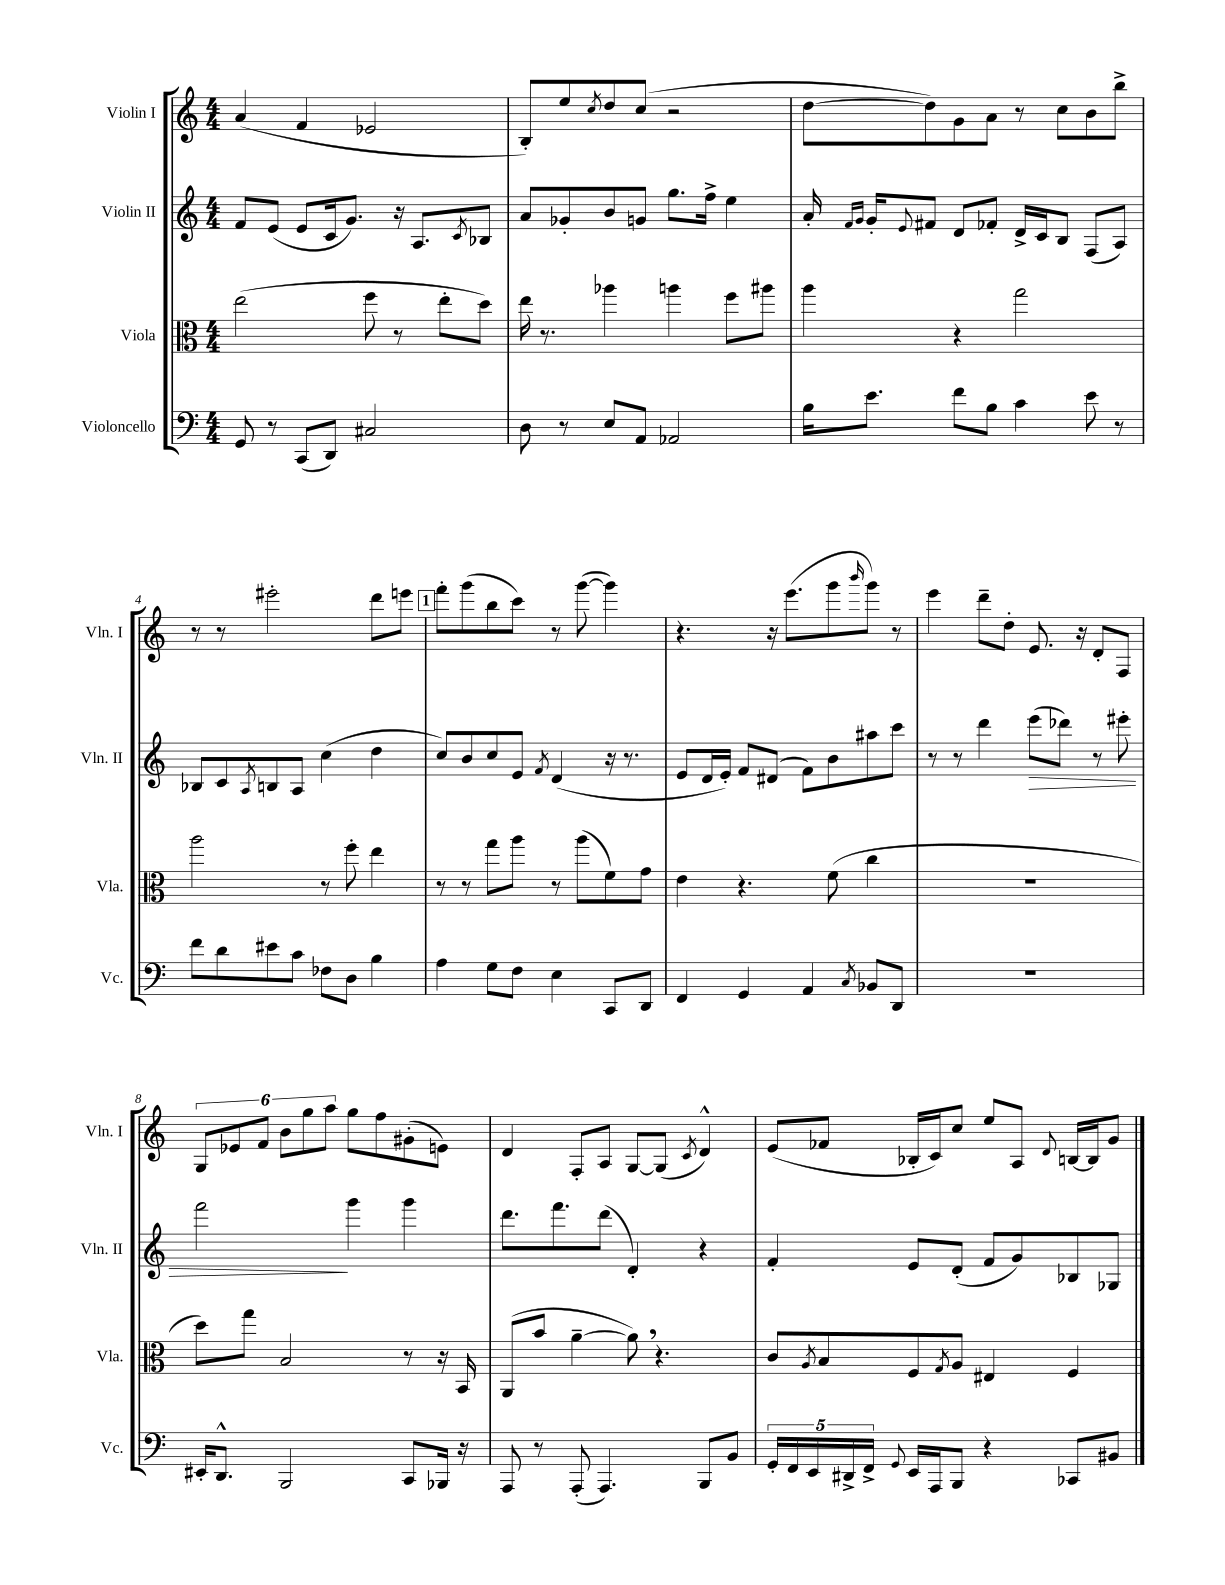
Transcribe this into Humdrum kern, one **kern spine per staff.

**kern	**kern	**kern	**kern
*staff4	*staff3	*staff2	*staff1
*clefF4	*clefC3	*clefG2	*clefG2
*k[]	*k[]	*k[]	*k[]
*M4/4	*M4/4	*M4/4	*M4/4
8GG/	(2ee\	8f/L	(4a/
8r	.	(8e/J	.
(8CC/L	.	8e/L	4f/
8DD/J)	.	16c/k	.
.	.	8.g/J)	.
2C#/	8ff\	.	2e-/
.	8r	16r	.
.	.	8.A/L	.
.	8ee'\L	.	.
.	.	8qc/	.
.	8dd\J)	8B-/J	.
=	=	=	=
8D\	16ee\	8a/L	8B'/L)
.	8.r	.	.
8r	.	8g-'/	8ee/
.	.	.	8qcc/
8E/L	4aa-\	8b/	8dd/
8AA/J	.	8g/J	(8cc/J
2AA-/	4aa\	8.gg\L	2r
.	.	16ff^\Jk	.
.	8ff\L	4ee\	.
.	8aa#\J	.	.
=	=	=	=
16B\LK	4aa\	16a'/	[8dd\L
.	.	16qqf/LL	.
.	.	16qqg/JJ	.
8.e\J	.	16g'/LK	.
.	.	8qqe/	.
.	.	8f#/J	8dd\])
8f\L	4r	8d/L	8g\
8B\J	.	8f-'/J	8a\J
4c\	2gg\	16d^/LL	8r
.	.	16c/J	.
.	.	8B/J	8cc\L
8e\	.	(8F/L	8b\
8r	.	8A/J)	8bb^\J
=	=	=	=
8f\L	2aa\	8B-/L	8r
8d\	.	8c/	8r
.	.	8qA/	.
8e#\	.	8B/	2eee#'\
8c\J	.	8A/J	.
8F-\L	8r	(4cc\	.
8D\J	8ff'\	.	.
4B\	4ee\	4dd\	8ddd\L
.	.	.	8eee\J
=	=	=	=
4A\	8r	8cc/L)	8fff'\L
.	8r	8b/	(8ggg\
8G\L	8gg\L	8cc/	8bb\
8F\J	8aa\J	8e/J	8ccc\J)
.	.	8qf/	.
4E\	8r	(4d/	8r
.	(8aa\L	.	([8ggg\
8CC/L	8f\)	16r	4ggg\])
.	.	8.r	.
8DD/J	8g\J	.	.
=	=	=	=
4FF/	4e\	8e/L	4.r
.	.	16d/L	.
.	.	16e'/JJ)	.
4GG/	4.r	8f/L	.
.	.	(8d#/J	16r
.	.	.	(8.eee\L
4AA/	.	8f\L)	.
.	(8f\	8b\	8ggg\
8qC/	.	.	16qqbbb/
8BB-/L	4cc\	8aa#\	8ggg\J)
8DD/J	.	8ccc\J	8r
=	=	=	=
1r	1r	8r	4eee\
.	.	8r	.
.	.	4ddd\	8ddd~\L
.	.	.	8dd'\J
.	.	(8eee\L	8.e/
.	.	8ddd-\J)	.
.	.	.	16r
.	.	8r	8d'/L
.	.	8eee#'\	8F/J
=	=	=	=
16EE#'/LK	8dd\L)	2fff\	12G/L
8.DD^^/J	.	.	.
.	.	.	12e-/
.	8gg\J	.	.
.	.	.	12f/J
2BBB/	2B/	.	12b\L
.	.	.	12gg\
.	.	.	12aa\J
.	.	4ggg\	8gg\L
.	.	.	8ff\
8CC/L	8r	4ggg\	(8g#'\
16BBB-/Jk	16r	.	8e\J)
16r	16BB/	.	.
=	=	=	=
8AAA/	(8AA/L	8.ddd\L	4d/
8r	8b/J	.	.
.	.	8.fff\	.
(8AAA'/	[4a~\	.	8F'/L
4.AAA/)	.	(8ddd\J	8A/J
.	8a\])	4d'/)	[8G/L
.	4.r	.	(8G/]J
.	.	.	8qc/
8BBB/L	.	4r	4d^^/)
8BB/J	.	.	.
=	=	=	=
20GG'/LL	8c/L	4f'/	(8e/L
20FF/	.	.	.
20EE/	.	.	.
.	8qA/	.	.
.	8B/	.	8f-/J
20DD#^/	.	.	.
20FF^/JJ	.	.	.
8qqGG/	.	.	.
16EE/LL	8F/	8e/L	16B-'/LL
16AAA/J	.	.	16c/J)
.	8qG/	.	.
8BBB/J	8A/J	(8d'/J	8cc/J
4r	4E#/	8f/L	8ee/L
.	.	8g/)	8A/J
.	.	.	8qqd/
8CC-/L	4F/	8B-/	[16B/LL
.	.	.	16B/]J
8BB#/J	.	8G-/J	8g/J
==	==	==	==
*-	*-	*-	*-
